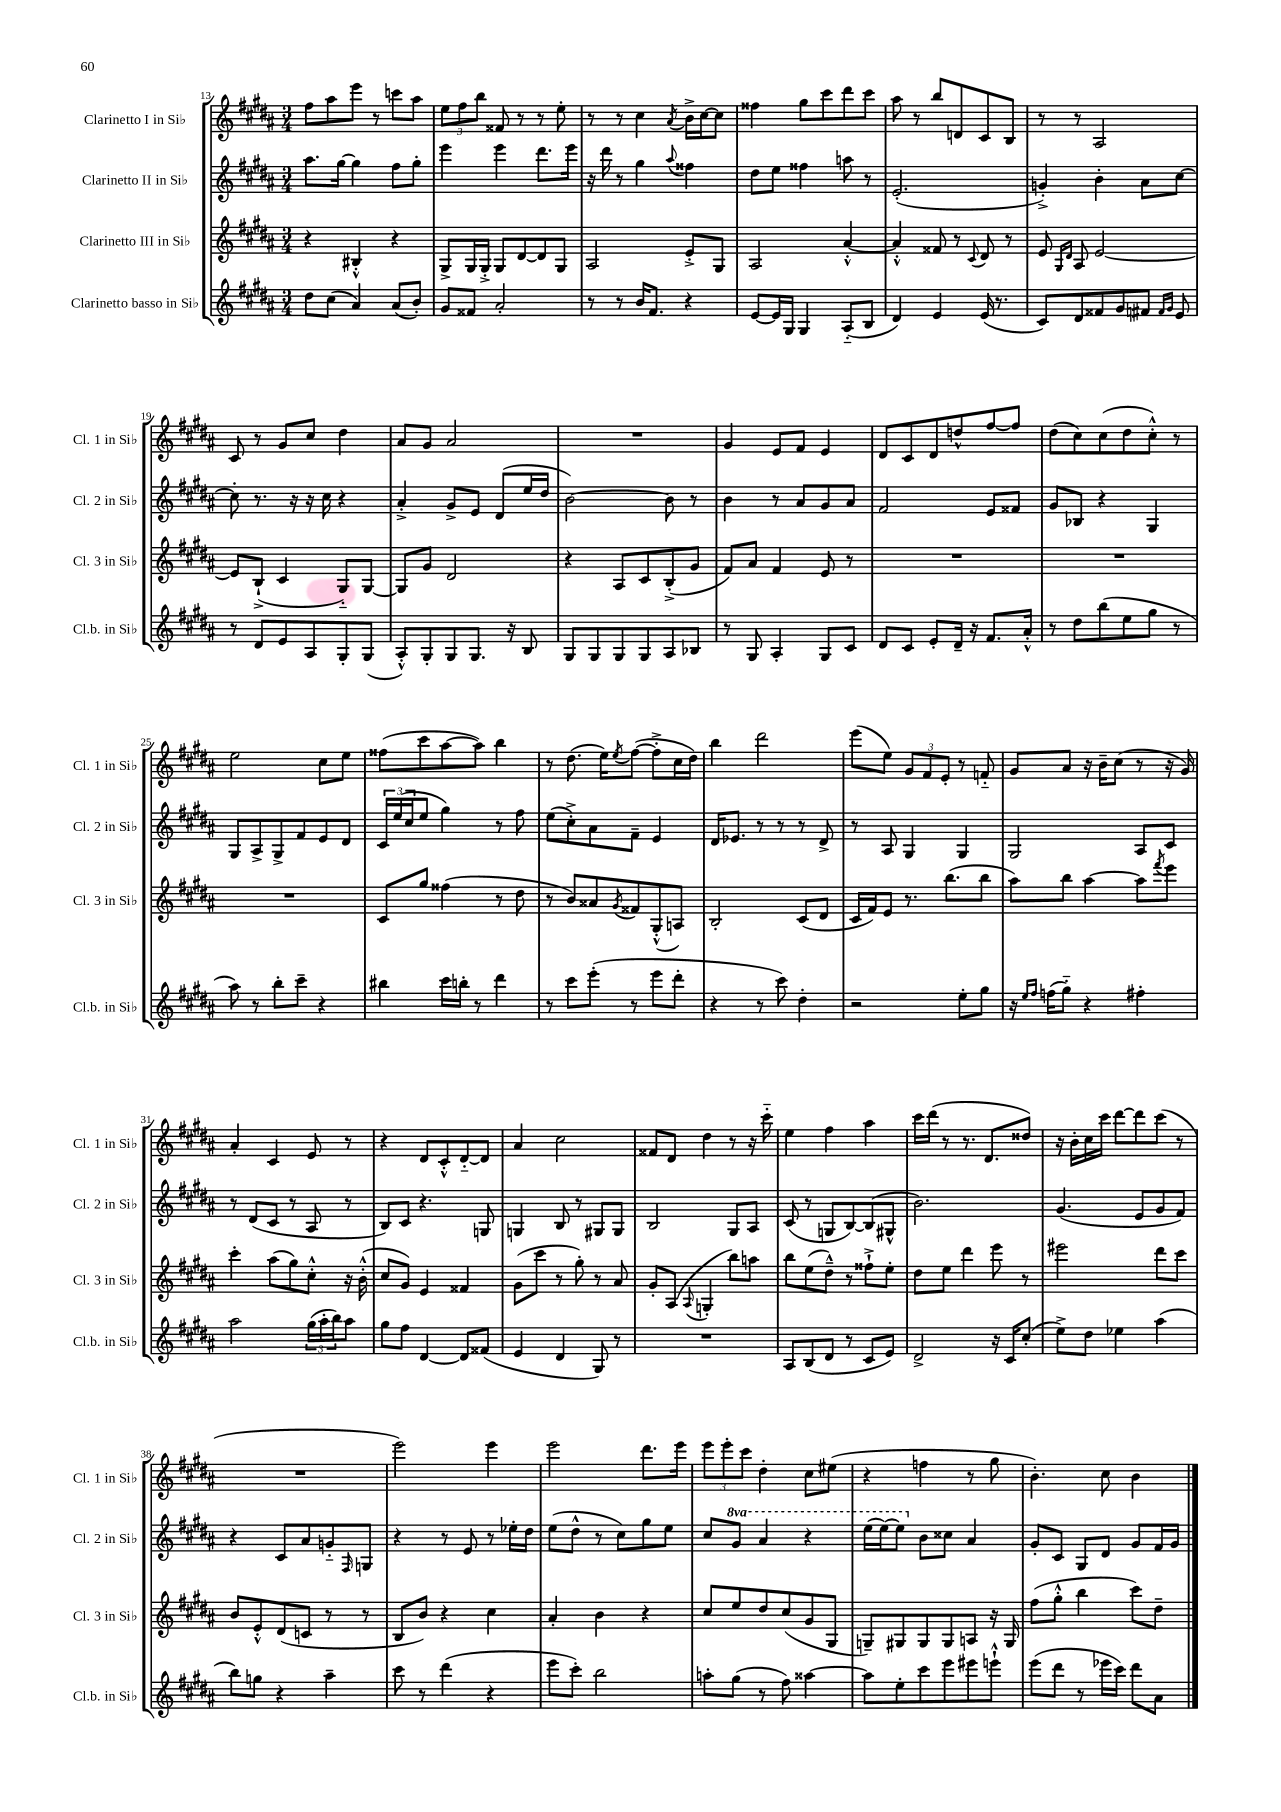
<<
\new StaffGroup <<
\new Staff = "s0" \with { instrumentName = "Clarinetto I in Sib" shortInstrumentName = "Cl. 1 in Sib" } {
    \clef treble \key b \major \numericTimeSignature \time 3/4
    fis''8 ais''8 e'''8 r8 c'''8 ais''8 |
    \tuplet 3/2 { e''8 fis''8 b''8 } fisis'8 r8 r8 e''8-. |
    r8 r8 cis''4 \acciaccatura { ais'8 } b'16-> cis''16~ cis''8 |
    fisis''4 gis''8 cis'''8 dis'''8 cis'''8 |
    ais''8 r8 b''8 d'8 cis'8 b8 |
    r8 r8 ais2 |
    cis'8 r8 gis'8 cis''8 dis''4 |
    ais'8 gis'8 ais'2 |
    R2. |
    gis'4 e'8 fis'8 e'4 |
    dis'8 cis'8 dis'8 d''8-^ fis''8~ fis''8 |
    dis''8( cis''8) cis''8( dis''8 cis''8-.-^) r8 |
    e''2 cis''8 e''8 |
    fisis''8( cis'''8 ais''8~ ais''8) b''4 |
    r8 dis''8.( e''16) \acciaccatura { e''8 } fis''8~( fis''8-.-> cis''16 dis''16) |
    b''4 dis'''2 |
    e'''8( e''8) \tuplet 3/2 { gis'8 fis'8 e'8-. } r8 f'8-_ |
    gis'8 ais'8 r16 b'16-- cis''8( r8 r16 gis'16) |
    ais'4-. cis'4 e'8 r8 |
    r4 dis'8 cis'8-.-^ dis'8~-_ dis'8 |
    ais'4 cis''2 |
    fisis'8 dis'8 dis''4 r8 r16 cis'''16-_ |
    e''4 fis''4 ais''4 |
    cis'''16 dis'''16( r8 r8. dis'8. disis''8) |
    r16 b'16-. cis''16 cis'''16 dis'''8~ dis'''8 cis'''8( r8 |
    R2. |
    e'''2) e'''4 |
    e'''2 dis'''8. e'''16 |
    \tuplet 3/2 { e'''8 e'''8-. cis'''8 } dis''4-. cis''8 eis''8( |
    r4 f''4 r8 gis''8 |
    b'4.-.) cis''8 b'4 \bar "|." |
}
\new Staff = "s1" \with { instrumentName = "Clarinetto II in Sib" shortInstrumentName = "Cl. 2 in Sib" } {
    \clef treble \key b \major \numericTimeSignature \time 3/4 \set Staff.ottavationMarkups = #ottavation-simple-ordinals
    ais''8. gis''16~ gis''4 fis''8 gis''8-. |
    e'''4 e'''4 dis'''8. e'''16 |
    r16 dis'''16 r8 gis''4 \appoggiatura { ais''8 } fisis''4 |
    dis''8 e''8 fisis''4 a''8 r8 |
    e'2.-.( |
    g'4-.->) b'4-. ais'8 cis''8~ |
    cis''8-. r8. r16 r16 cis''16 r4 |
    ais'4-.-> gis'8-> e'8 dis'8( e''16 dis''16 |
    b'2~) b'8 r8 |
    b'4 r8 ais'8 gis'8 ais'8 |
    fis'2 e'8 fisis'8 |
    gis'8 bes8 r4 gis4 |
    gis8 ais8-> gis8-> fis'8 e'8 dis'8 |
    \tuplet 3/2 { cis'16 e''16( cis''16 } e''8 gis''4) r8 fis''8 |
    e''8( cis''8-.->) ais'8 fis'8-- e'4 |
    dis'16 ees'8. r8 r8 r8 dis'8-> |
    r8 ais8 gis4 gis4 |
    gis2 ais8 cis'8 |
    r8 dis'8( cis'8 r8 ais8 r8 |
    b8) cis'8 r4. g8 |
    g4 b8 r8 gis8 gis8 |
    b2 gis8 ais8 |
    cis'8( r8 g8 b8~) b8( gis8-^ |
    b'2.) |
    gis'4.( e'8 gis'8 fis'8) |
    r4 cis'8 ais'8 g'8-_ \grace { fis16 } g8 |
    r4 r8 e'8 r8 ees''16-. dis''16 |
    e''8( dis''8-^ r8 cis''8) gis''8 e''8 |
    cis''8 \ottava #1 gis''8 ais''4 r4 |
    e'''16( e'''16~) e'''8 \ottava #0 b'8 cisis''8 ais'4 |
    gis'8-. cis'8 gis8 dis'8 gis'8 fis'16 gis'16 \bar "|." |
}
\new Staff = "s2" \with { instrumentName = "Clarinetto III in Sib" shortInstrumentName = "Cl. 3 in Sib" } {
    \clef treble \key b \major \numericTimeSignature \time 3/4
    r4 bis4-.-^ r4 |
    gis8-> gis16 gis16-.-> gis8 dis'8~ dis'8 gis8 |
    ais2 e'8-.-> gis8 |
    ais2 ais'4~-.-^ |
    ais'4-.-^ fisis'8 r8 \appoggiatura { cis'8 } dis'8 r8 |
    e'8 \grace { gis16 dis'16 } ais8 e'2~ |
    e'8 b8-!->( cis'4 gis8-_) gis8~ |
    gis8 gis'8 dis'2 |
    r4 ais8 cis'8 b8-.->( gis'8 |
    fis'8) ais'8 fis'4 e'8 r8 |
    R2. |
    R2. |
    R2. |
    cis'8 gis''8 fisis''4( r8 dis''8 |
    r8 b'8) aisis'8 \acciaccatura { gis'8 } fisis'8 gis8-.-^( a8) |
    b2-. cis'8( dis'8 |
    cis'16 fis'16) e'8 r8. b''8.( b''8 |
    ais''8) b''8 ais''4~ ais''8 \acciaccatura { fis'''8 } e'''8 |
    cis'''4-. ais''8( gis''8) cis''8-.-^ r16 b'16-.-^( |
    cis''8 gis'8) e'4 fisis'4 |
    gis'8( cis'''8 r8 gis''8-.) r8 ais'8 |
    gis'8-. ais8( \appoggiatura { ais8 } g4-. b''8) a''8 |
    b''8 e''8( dis''8---^) r8 fisis''8-!-> e''8-. |
    dis''8 e''8 dis'''4 e'''8 r8 |
    eis'''2 dis'''8 cis'''8 |
    b'8 e'8-.-^ dis'8( c'8 r8 r8 |
    b8 b'8) r4 cis''4 |
    ais'4-. b'4 r4 |
    cis''8 e''8 dis''8 cis''8( gis'8 gis8 |
    g8--) gis8 gis8 gis8 a8 r16 gis16 |
    fis''8( gis''8-.-^ b''4 cis'''8) dis''8-- \bar "|." |
}
\new Staff = "s3" \with { instrumentName = "Clarinetto basso in Sib" shortInstrumentName = "Cl.b. in Sib" } {
    \clef treble \key b \major \numericTimeSignature \time 3/4
    dis''8 cis''8( ais'4) ais'8( b'8-.) |
    gis'8 fisis'8 ais'2-. |
    r8 r8 b'16 fis'8. r4 |
    e'8~ e'16 gis16 gis4 ais8-_( b8 |
    dis'4) e'4 e'16( r8. |
    cis'8) dis'8 fisis'8 gis'8 fis'8 \grace { fis'16 gis'16 } e'8 |
    r8 dis'8 e'8 ais8 gis8-. gis8( |
    ais8-.-^) gis8-. gis8 gis8. r16 b8 |
    gis8 gis8 gis8 gis8 ais8 bes8 |
    r8 gis8 ais4-. gis8 cis'8 |
    dis'8 cis'8 e'8-. dis'16-- r16 fis'8. ais'16-.-^ |
    r8 dis''8 b''8( e''8 gis''8 r8 |
    ais''8) r8 b''8-. cis'''8-- r4 |
    bis''4 cis'''16 b''16-. r8 dis'''4 |
    r8 cis'''8 e'''8-.( r8 e'''8 dis'''8-. |
    r4 r8 cis'''8) dis''4-. |
    r2 e''8-. gis''8 |
    r16 \grace { e''16 fis''16 } f''16( gis''8-_) r4 fis''4-. |
    ais''2 \tuplet 3/2 { gis''16( ais''16-. b''16) } ais''8 |
    gis''8 fis''8 dis'4~ dis'8 fisis'8( |
    e'4 dis'4 gis8) r8 |
    R2. |
    ais8 b8( dis'8 r8 cis'8 e'8) |
    dis'2-> r16 cis'16 cis''8-.( |
    e''8->) dis''8 ees''4 ais''4( |
    b''8) g''8 r4 ais''4-- |
    cis'''8 r8 dis'''4( r4 |
    e'''8 cis'''8-.) b''2 |
    a''8-. gis''8( r8 fis''8) aisis''4~ |
    aisis''8 e''8-. cis'''8 e'''8 eis'''8 e'''8-!-^ |
    e'''8( dis'''8 r8 ees'''16 cis'''16) dis'''8 ais'8 \bar "|." |
}
>>
>>
\layout { \context { \Score currentBarNumber = #13 } }
